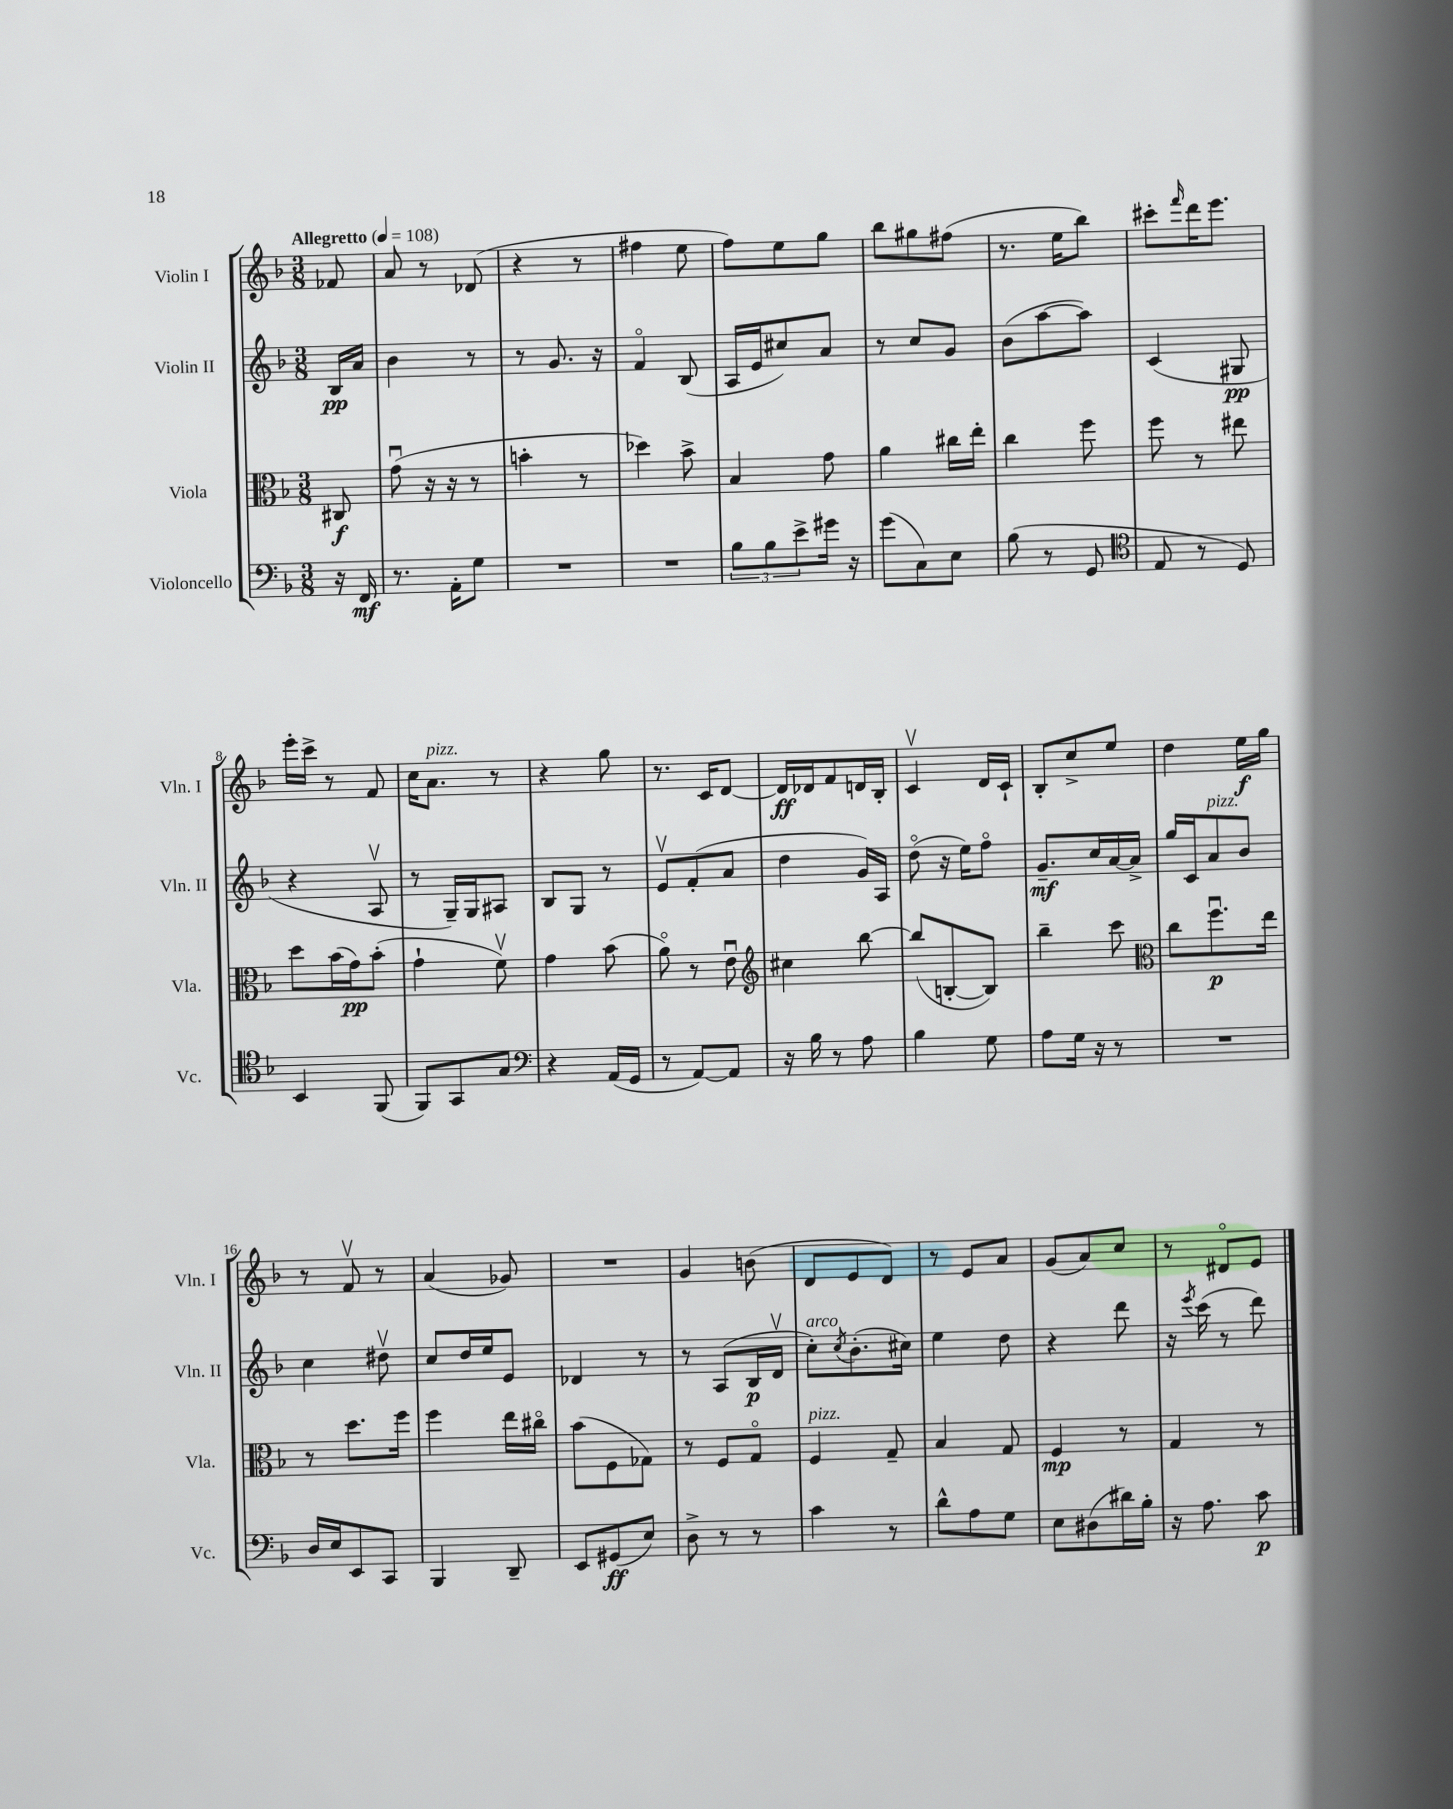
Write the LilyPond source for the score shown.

<<
\new StaffGroup <<
\new Staff = "s0" \with { instrumentName = "Violin I" shortInstrumentName = "Vln. I" } {
    \clef treble \key f \major \numericTimeSignature \time 3/8 \partial 8 \tempo "Allegretto" 4 = 108
    fes'8 |
    a'8 r8 des'8( |
    r4 r8 |
    fis''4 e''8 |
    f''8) e''8 g''8 |
    bes''8 gis''8 fis''8( |
    r8. e''16 bes''8) |
    cis'''8-. \grace { f'''16 } d'''16 e'''8. |
    e'''16-. c'''16-> r8 f'8 |
    c''16 a'8.^\markup { \italic "pizz." } r8 |
    r4 g''8 |
    r8. c'16 d'8~ |
    d'16\ff des'16 f'8 d'16 bes16-. |
    c'4\upbow d'16 c'16-! |
    bes8-. c''8-> e''8 |
    d''4 e''16\f g''16 |
    r8 f'8\upbow r8 |
    a'4( ges'8) |
    R4. |
    g'4 b'8( |
    d'8 e'8 d'8) |
    r8 e'8 a'8 |
    g'8( a'8) c''8 |
    r8 dis'8\flageolet e'8 \bar "|." |
}
\new Staff = "s1" \with { instrumentName = "Violin II" shortInstrumentName = "Vln. II" } {
    \clef treble \key f \major \numericTimeSignature \time 3/8 \partial 8
    bes16\pp a'16 |
    bes'4 r8 |
    r8 g'8. r16 |
    f'4\flageolet bes8( |
    a16 e'16 cis''8) a'8 |
    r8 c''8 g'8 |
    bes'8( a''8~ a''8) |
    c'4( gis8\pp |
    r4 a8\upbow |
    r8 g16--) g16 ais8 |
    bes8 g8 r8 |
    e'8\upbow f'8-.( a'8 |
    d''4 g'16) a16 |
    d''8\flageolet( r16 e''16) f''8\flageolet |
    g'8.--\mf c''16 a'16~ a'16-> |
    g''16 c'16 a'8^\markup { \italic "pizz." } bes'8 |
    c''4 dis''8\upbow |
    c''8 d''16 e''16 e'8 |
    des'4 r8 |
    r8 a8( bes16\p d'16\upbow |
    c''8-.^\markup { \italic "arco" }) \acciaccatura { c''8 } bes'8.-.( cis''16) |
    e''4 d''8 |
    r4 d'''8 |
    r16 \acciaccatura { e'''8 } c'''16( r8 d'''8) \bar "|." |
}
\new Staff = "s2" \with { instrumentName = "Viola" shortInstrumentName = "Vla." } {
    \clef alto \key f \major \numericTimeSignature \time 3/8 \partial 8
    cis8\f |
    g'8\downbow( r16 r16 r8 |
    b'4-. r8 |
    des''4) bes'8-> |
    bes4 g'8 |
    a'4 cis''16 e''16-. |
    c''4 f''8 |
    f''8 r8 eis''8 |
    d''8 bes'16( g'16\pp) bes'8-.( |
    g'4-! f'8\upbow) |
    g'4 bes'8( |
    a'8\flageolet) r8 e'8\downbow |
    \clef treble cis''4 bes''8~ |
    bes''8( b8~-. b8) |
    bes''4-- c'''8 |
    \clef alto c''8 f''8.\downbow\p e''16 |
    r8 d''8. f''16 |
    f''4 e''16 cis''16\flageolet |
    bes'8( f8 ges8) |
    r8 f8 g8\flageolet |
    f4^\markup { \italic "pizz." } g8-- |
    bes4 g8 |
    f4\mp r8 |
    g4 r8 \bar "|." |
}
\new Staff = "s3" \with { instrumentName = "Violoncello" shortInstrumentName = "Vc." } {
    \clef bass \key f \major \numericTimeSignature \time 3/8 \partial 8
    r16 f,16\mf |
    r8. a,16-. g8 |
    R4. |
    R4. |
    \tuplet 3/2 { bes8 bes8 e'8-> } gis'16 r16 |
    g'8( c8) e8 |
    bes8( r8 g,8 |
    \clef tenor e8 r8 d8) |
    bes,4 f,8( |
    f,8) g,8 g8 |
    \clef bass r4 a,16( g,16 |
    r8 a,8~) a,8 |
    r16 bes16 r8 a8 |
    bes4 g8 |
    a8 g16 r16 r8 |
    R4. |
    d16 e16 e,8 c,8 |
    bes,,4 d,8-- |
    e,8 gis,8\ff( e8) |
    d8-> r8 r8 |
    c'4 r8 |
    d'8-^ a8 g8 |
    e8 dis8( dis'16) bes16-. |
    r16 a8. c'8\p \bar "|." |
}
>>
>>
